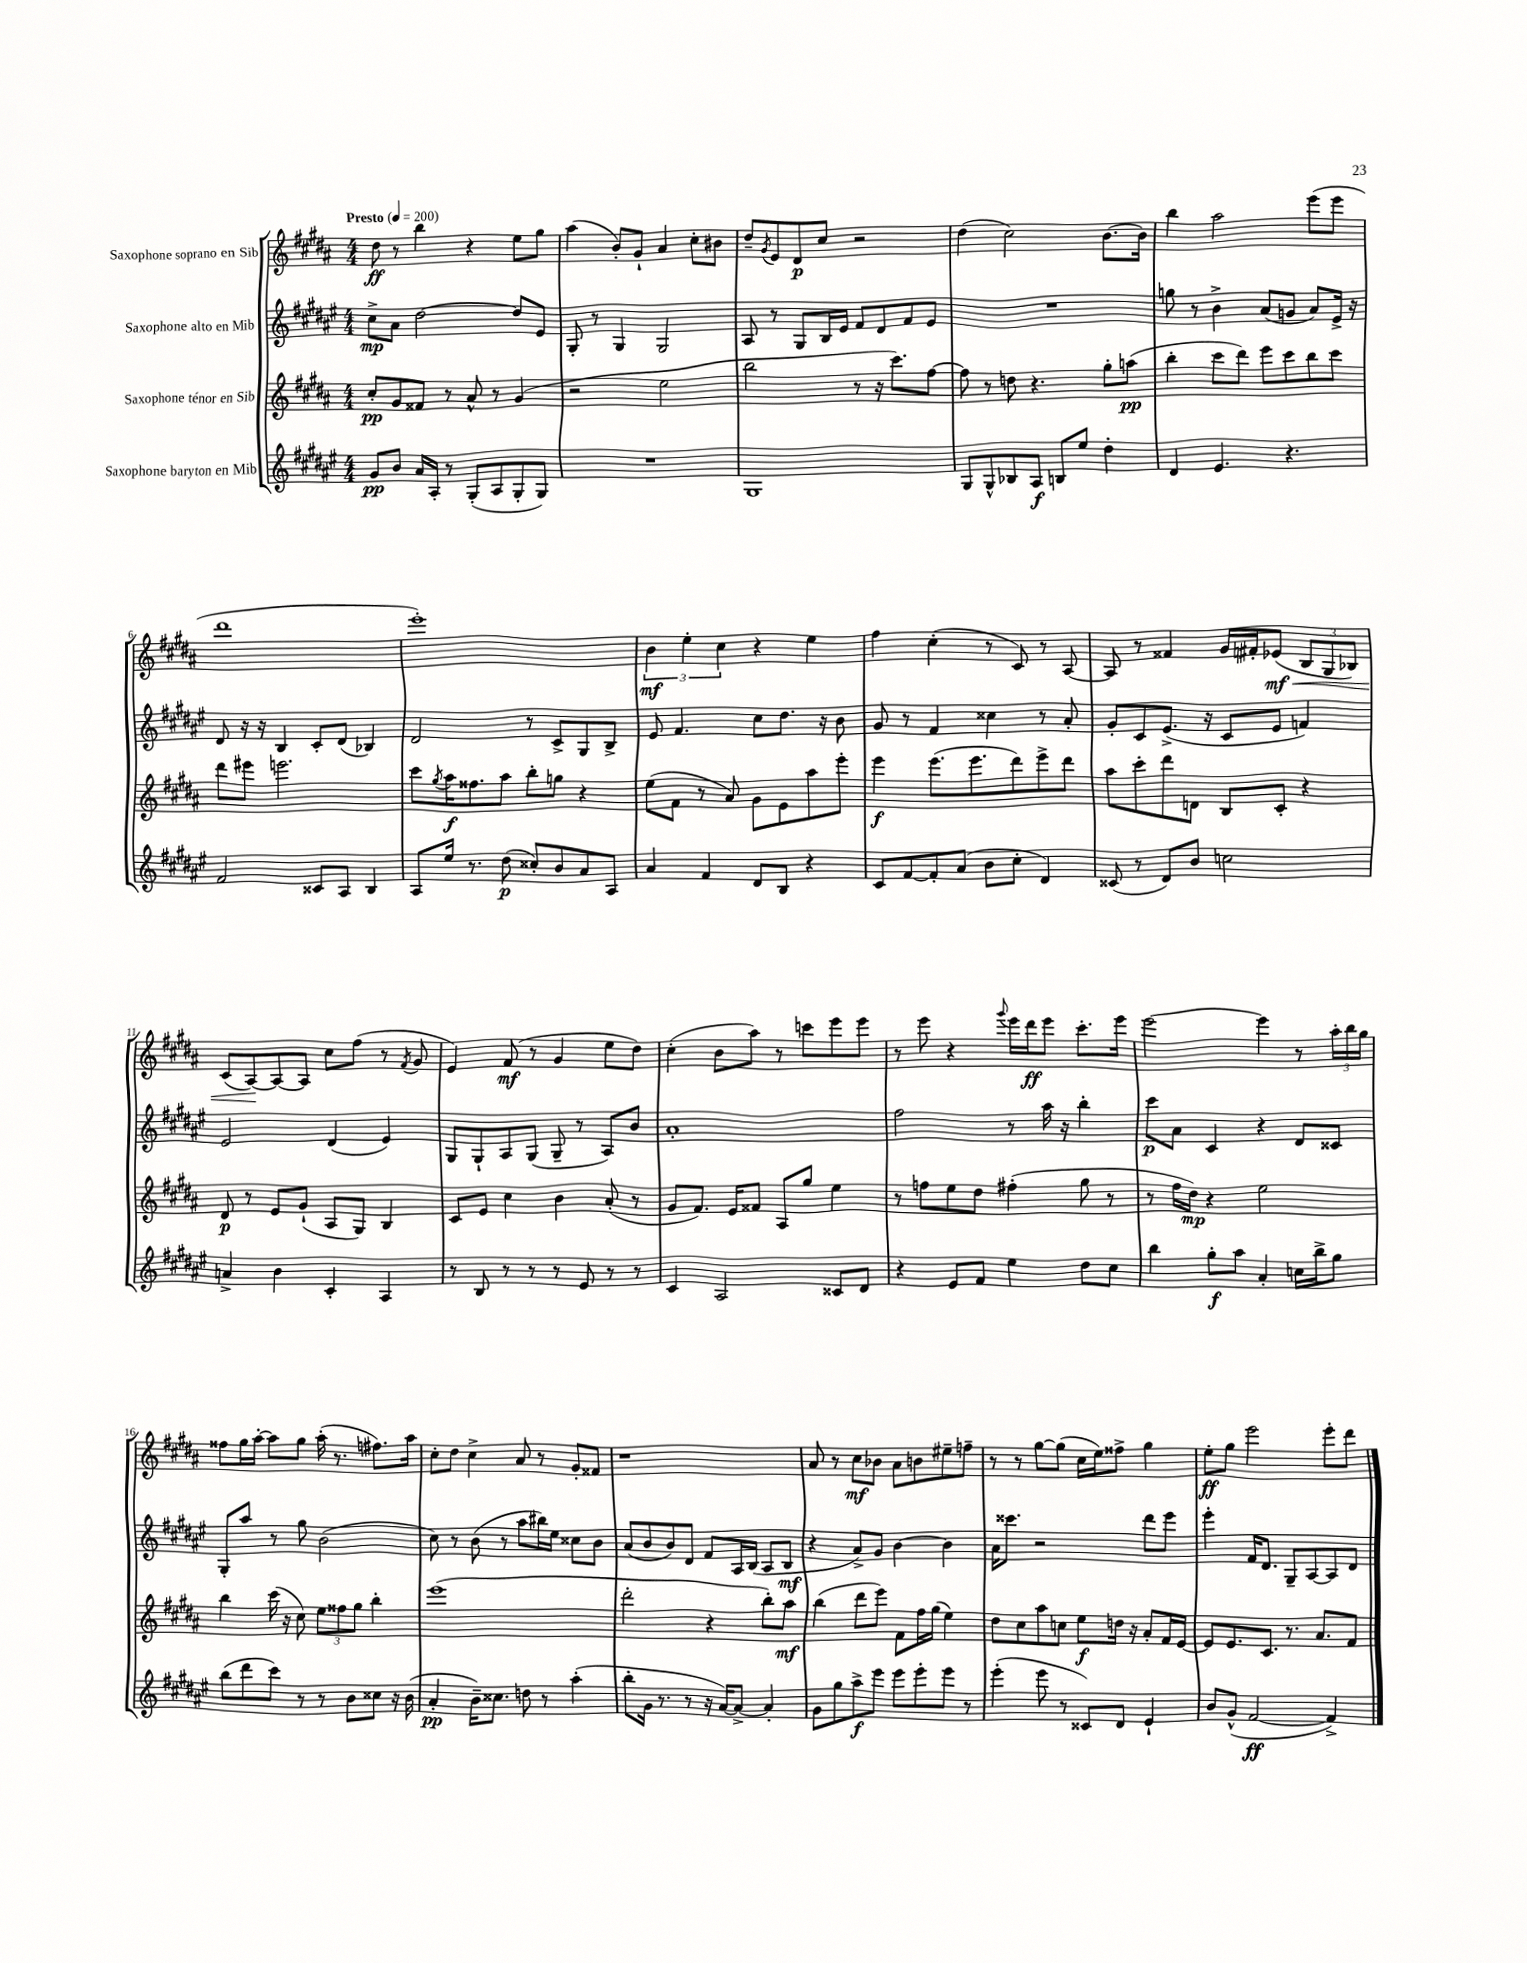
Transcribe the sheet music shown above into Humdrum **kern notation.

**kern	**kern	**kern	**kern
*staff4	*staff3	*staff2	*staff1
*clefG2	*clefG2	*clefG2	*clefG2
*k[f#c#g#d#a#e#]	*k[f#c#g#d#a#]	*k[f#c#g#d#a#e#]	*k[f#c#g#d#a#]
*M4/4	*M4/4	*M4/4	*M4/4
*MM200	*MM200	*MM200	*MM200
8g#/L	8cc#'/L	8cc#^\L	8dd#\
8b/J	8g#/	8a#\J	8r
16a#/LL	8f##/J	[2dd#\	4bb\
16A#'/JJ	.	.	.
8r	8r	.	.
(8G#'/L	8a#^^/	.	4r
8A#/	8r	.	.
8G#'/	(4g#/	8dd#/]L	8ee\L
8G#/J)	.	8e#/J	8gg#\J
=	=	=	=
1r	2r	8G#'/	(4aa#\
.	.	8r	.
.	.	4G#/	8b'/L)
.	.	.	8g#`/J
.	2ee\	2G#/	4a#/
.	.	.	8cc#'\L
.	.	.	8b#\J
=	=	=	=
1G#	2bb\	8A#/	8dd#~/L
.	.	.	8qg#/
.	.	8r	8e/
.	.	8G#/L	8d#/
.	.	16B/L	8cc#/J
.	.	16e#/JJ	.
.	8r	8f#/L	2r
.	16r	8d#/	.
.	8.ccc#\L)	.	.
.	.	8f#/	.
.	[8ff#\J	8e#/J	.
=	=	=	=
8G#/L	8ff#\]	1r	(4dd#\
8G#^^/	8r	.	.
8B-/	8dd\	.	2cc#\)
8A#/J	4.r	.	.
8B/L	.	.	.
8ee#/J	.	.	.
4dd#'\	8gg#'\L	.	[8.b\L
.	(8aa\J	.	.
.	.	.	16b\]Jk
=	=	=	=
4d#/	4bb'\	8gg\	4bb\
.	.	8r	.
4.e#/	8ccc#\L	4b^\	2aa#\
.	8ddd#\J)	.	.
.	8eee\L	(8a#/L	.
4.r	8ccc#\	8g/J	.
.	8bb\	8a#/L)	(8eee\L
.	8ccc#\J	16e#^/Jk	8eee\J
.	.	16r	.
=	=	=	=
2f#/	8ddd#\L	8d#/	1ddd#
.	8eee#\J	16r	.
.	.	16r	.
.	2.eee\	4B/	.
8c##/L	.	8c#'/L	.
8A#/J	.	(8d#/J	.
4B/	.	4B-/)	.
=	=	=	=
8A#/L	8ccc#\L	2d#/	1eee')
.	8qgg#/	.	.
16ee#/Jk	16aa#\K	.	.
8.r	8.ff##\	.	.
(8dd#\	8aa#\J	.	.
8cc##'/L)	8bb'\L	8r	.
8b/	8gg\J	8c#^/L	.
8a#/	4r	8G#/	.
8A#/J	.	8B^/J	.
=	=	=	=
4a#/	(8ee\L	8e#/	6b\
.	8f#\J	4.f#/	.
.	.	.	6ee'\
4f#/	8r	.	.
.	.	.	6cc#\
.	8a#/)	.	.
8d#/L	8g#\L	8cc#\L	4r
8B/J	8e\	8.dd#\J	.
4r	8aa#\	.	4ee\
.	.	16r	.
.	8eee'\J	8b\	.
=	=	=	=
8c#/L	4eee\	8g#/	4ff#\
[8f#/	.	8r	.
8f#'/]	(8.eee\L	4f#/	(4cc#'\
(8a#/J	.	.	.
.	8.eee\	.	.
8b\L	.	4cc##\	8r
8cc#'\J	8ddd#\)	.	8c#/)
4d#/)	8eee^\	8r	8r
.	8ddd#\J	8a#'/	[8A#/
=	=	=	=
(8c##/	8aa#\L	8g#'/L	8A#/]
8r	8ccc#'\	8c#/	8r
8d#/L)	8ddd#\	(8.e#^/J	4f##/
8b/J	8d\J	.	.
.	.	16r	.
2cc\	8B/L	8c#/L	16g#/LL
.	.	.	16f#'/J
.	8c#'/J	8e#/J	(8e-/J
.	4r	4f/)	12B/L
.	.	.	12G#/
.	.	.	12B-/J)
=	=	=	=
4a^/	8d#/	2e#/	(8c#/L
.	8r	.	[8A#/)
4b\	8e/L	.	8A#/_
.	(8g#`/J	.	8A#/]J
4c#'/	8A#/L	(4d#/	8cc#\L
.	8G#/J)	.	(8ff#\J
4A#/	4B/	4e#/)	8r
.	.	.	8qf#/
.	.	.	8g#/
=	=	=	=
8r	8c#/L	8G#/L	4e/)
8B/	8e/J	8G#`/	.
8r	4cc#\	8A#/	(8f#/
8r	.	(8G#/J	8r
8r	4b\	8G#~/	4g#/
8e#/	.	8r	.
8r	(8a#'/	8A#/L)	8ee\L
8r	8r	8b/J	8dd#\J)
=	=	=	=
4c#/	8g#/L	1a#'	(4cc#'\
.	8.f#/J)	.	.
2A#/	.	.	8b\L
.	16e/LK	.	.
.	8f##/J	.	8aa#\J)
.	8A#/L	.	8r
.	8gg#/J	.	8ccc\L
8c##/L	4ee\	.	8eee\
8d#/J	.	.	8eee\J
=	=	=	=
4r	8r	2ff#\	8r
.	8ff\L	.	8eee\
8e#/L	8ee\	.	4r
8f#/J	8dd#\J	.	.
.	.	.	8qqggg#/
4ee#\	(4ff#'\	8r	16eee\LL
.	.	.	16ddd#\J
.	.	16aa#\	8eee\J
.	.	16r	.
8dd#\L	8gg#\	4bb'\	8.ccc#'\L
8cc#\J	8r	.	.
.	.	.	16eee\Jk
=	=	=	=
4bb\	8r	8ccc#\L	[2eee\
.	16ff#\LL	8a#\J	.
.	16dd#\JJ)	.	.
8gg#'\L	4r	4c#/	.
8aa#\J	.	.	.
4a#'/	2ee\	4r	4eee\]
16cc\LL	.	8d#/L	8r
16bb^\J	.	.	.
8gg#\J	.	8c##/J	24aa#'\LL
.	.	.	24bb\
.	.	.	24gg#\JJ
=	=	=	=
(8bb\L	4bb\	8G#'/L	8ff##\L
8ddd#\	.	8aa#/J	16gg#\L
.	.	.	[16aa#'\JJ
8ccc#\J)	(16ccc#\	8r	8aa#\]L
.	16r	.	.
8r	8cc#\)	8gg#\	8gg#\J
8r	12ee\L	(2b\	(16aa#'\
.	.	.	8.r
.	12ff##\	.	.
8b\L	.	.	.
.	12gg#\J	.	.
8cc##\J	4bb'\	.	8.ff#\L)
16r	.	.	.
(16b\	.	.	16aa#\Jk
=	=	=	=
4a#'/	(1eee	8cc#\)	8cc#'\L
.	.	8r	8dd#\J
16b~\LK)	.	(8b\	4cc#^\
8.cc##\J	.	.	.
.	.	8r	.
8dd\	.	8aa#\L	8a#/
8r	.	16bb#\L)	8r
.	.	16ee#\JJ	.
(4aa#'\	.	8cc##\L	8g#'/L
.	.	8b\J	8f##/J
=	=	=	=
8bb'\L	2ddd#'\	(8a#/L	1r
16g#\Jk	.	8b/	.
8.r	.	.	.
.	.	8b/)	.
8r	.	8d#/J	.
16r	4r	8f#/L	.
[16a#/LK)	.	.	.
8a#^/_J	.	16A#/L	.
.	.	(16B/JJ	.
4a#'/]	8bb'\L)	8A#/L	.
.	8aa#\J	8B/J	.
=	=	=	=
8g#\L	(4bb\	4r	8a#/
8gg#\	.	.	8r
8aa#^\	8ddd#\L	8a#^/L)	8cc#\L
8eee#\J	8eee\J)	8g#/J	8b-\J
8eee#\L	8f#\L	[4b\	8a#\L
8eee#'\	16ff#\L	.	8b\
.	(16gg#\JJ	.	.
8eee#\J	4ee\)	4b\]	8ee#~\
8r	.	.	8ff~\J
=	=	=	=
(4eee#'\	8dd#\L	16a#\LK	8r
.	.	8.ccc##\J	.
.	8cc#\	.	8r
8eee#\	8aa#\	2r	[8gg#\L
8r	8cc\J	.	(8gg#\]J
8c##/L)	8ee\L	.	16cc#\LL
.	.	.	16ee\J)
8d#/J	16dd\Jk	.	8ff##^\J
.	16r	.	.
4e#`/	8a#'/L	8ddd#\L	4gg#\
.	16f#/L	8eee#\J	.
.	[16e/JJ	.	.
=	=	=	=
8b/L	8e/]L	4eee#'\	8ee'\L
(8g#^^/J	8.e/	.	8gg#\J
[2f#/	.	16f#/LK	2eee\
.	8.c#/J	8.d#/J	.
.	8.r	8G#~/L	.
.	.	[8A#/	.
.	8.a#/L	.	.
4f#^/])	.	8A#/]	8eee'\L
.	8f#/J	8d#/J	8ddd#\J
==	==	==	==
*-	*-	*-	*-
